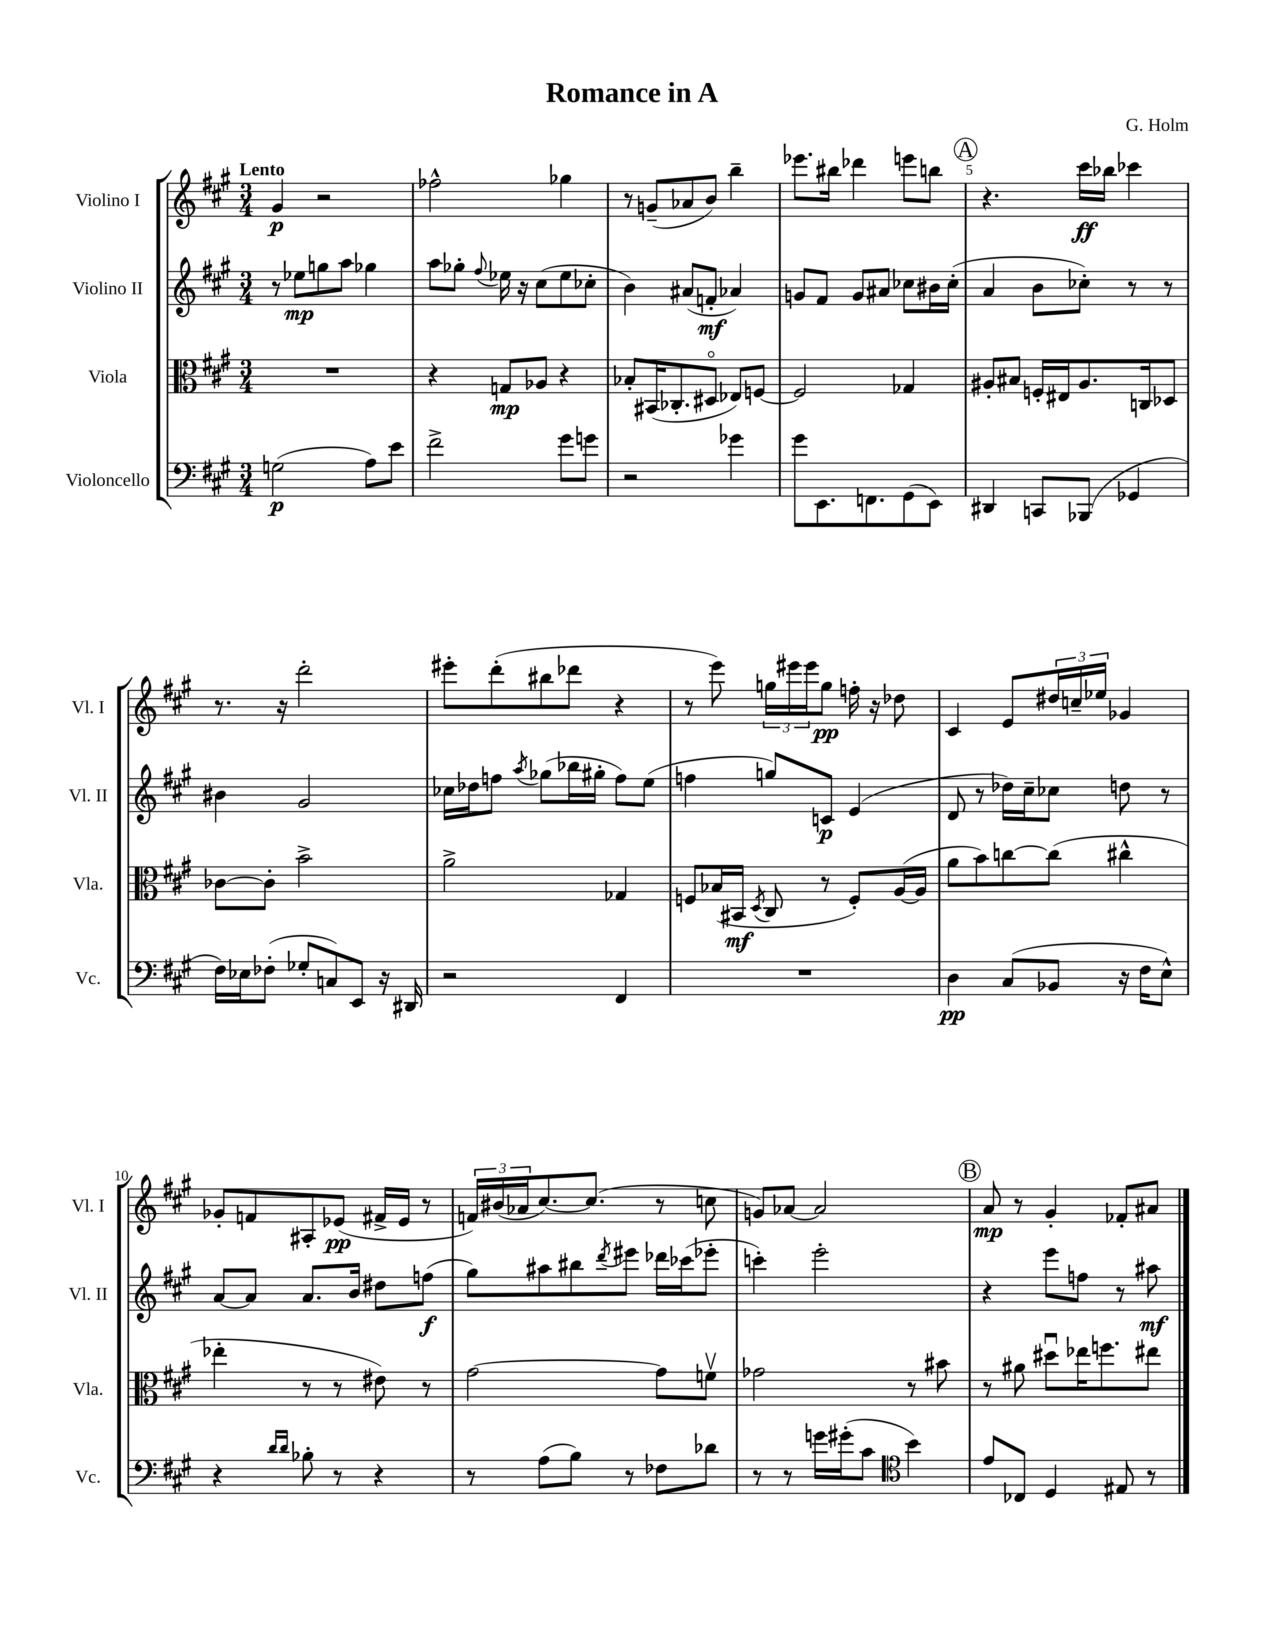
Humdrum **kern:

**kern	**kern	**kern	**kern
*staff4	*staff3	*staff2	*staff1
*clefF4	*clefC3	*clefG2	*clefG2
*k[f#c#g#]	*k[f#c#g#]	*k[f#c#g#]	*k[f#c#g#]
*M3/4	*M3/4	*M3/4	*M3/4
(2G	2.r	8r	4g#
.	.	8ee-	.
.	.	8gg	2r
.	.	8aa	.
8A)	.	4gg-	.
8e	.	.	.
=	=	=	=
2f#^	4r	8aa	2ff-^^
.	.	8gg-'	.
.	.	8qqff#	.
.	8G	16ee-	.
.	.	16r	.
.	8A-	(8cc#	.
8g#	4r	8ee-	4gg-
8g	.	8cc-'	.
=	=	=	=
2r	8B-'	4b)	8r
.	(16BB#	.	(8g~
.	8.C-'	.	.
.	.	(8a#	8a-
.	8D#o	8f'	8b)
4g-	8E-)	4a-)	4bb~
.	[8F	.	.
=	=	=	=
8g#	2F]	8g	8.eee-
8.EE	.	8f#	.
.	.	.	16bb#
.	.	8g	4ddd-
8.FF	.	.	.
.	.	8a#	.
(8GG#	4G-	8cc-	8eee
8EE)	.	16b#	8bb
.	.	(16cc-'	.
=	=	=	=
4DD#	8A#'	4a	4.r
.	8B#	.	.
8CC	16F'	8b	.
.	16E#	.	.
(8BBB-	8.A#	8cc-')	16ccc#
.	.	.	16bb-
4GG-	.	8r	4ccc-
.	16C	.	.
.	8D-	8r	.
=	=	=	=
16F#)	[8c-	4b#	8.r
16E-	.	.	.
(8F-'	8c-']	.	.
.	.	.	16r
8G-'	2b^	2g#	2ddd'
8C)	.	.	.
8EE	.	.	.
16r	.	.	.
16DD#	.	.	.
=	=	=	=
2r	2a^	16cc-	8eee#'
.	.	16dd-	.
.	.	8ff	(8ddd'
.	.	8qaa	.
.	.	(8gg-	8bb#
.	.	16bb-	8ddd-
.	.	16gg#'	.
4FF#	4G-	8ff)	4r
.	.	(8ee	.
=	=	=	=
2.r	8F	4ff	8r
.	(16B-	.	8eee)
.	16BB#	.	.
.	8qD	.	.
.	8C#	8gg)	24gg
.	.	.	24eee#
.	.	.	24eee#
.	8r	8c	8gg
.	8F')	(4e	16ff'
.	.	.	16r
.	([16A	.	8dd-
.	16A]	.	.
=	=	=	=
4D	8a	8d	4c#
.	8b)	8r	.
(8C#	[8cc	16dd-)	8e
.	.	16cc#~	.
8BB-	(8cc]	8cc-	24dd#
.	.	.	24cc~
.	.	.	24ee-
16r	4cc#^^	8dd	4g-
16F#	.	.	.
8E^^)	.	8r	.
=	=	=	=
4r	4ee-'	[8a	8g-'
.	.	8a]	8f
16qqd	.	.	.
16qqd	.	.	.
8B-'	8r	8.a	8A#'
8r	8r	.	(8e-
.	.	16b	.
4r	8e#)	8dd#	16f#^
.	.	.	16e-
.	8r	(8ff	8r
=	=	=	=
8r	[2g#	8gg#)	24f)
.	.	.	(24b#
.	.	.	24a-
(8A	.	8aa#	[8.cc#)
8B)	.	8bb#	.
.	.	.	(8.cc#]
.	.	8qddd	.
8r	.	8eee#	.
8F-	8g#]	16ddd-	8r
.	.	(16ccc-	.
8d-	8fv	8eee-'	8cc
=	=	=	=
8r	2g-	4ccc')	8g)
8r	.	.	[8a-
16g	.	2eee'	2a-]
(16g#'	.	.	.
8c#	.	.	.
*clefC4	*	*	*
4b)	8r	.	.
.	8b#	.	.
=	=	=	=
8e	8r	4r	8a
8C-	8a#	.	8r
4D	8dd#u	8eee	4g#'
.	16ee-	8ff	.
.	8.ff	.	.
8E#	.	8r	8f-'
8r	8ee#	8aa#	8a#
==	==	==	==
*-	*-	*-	*-
